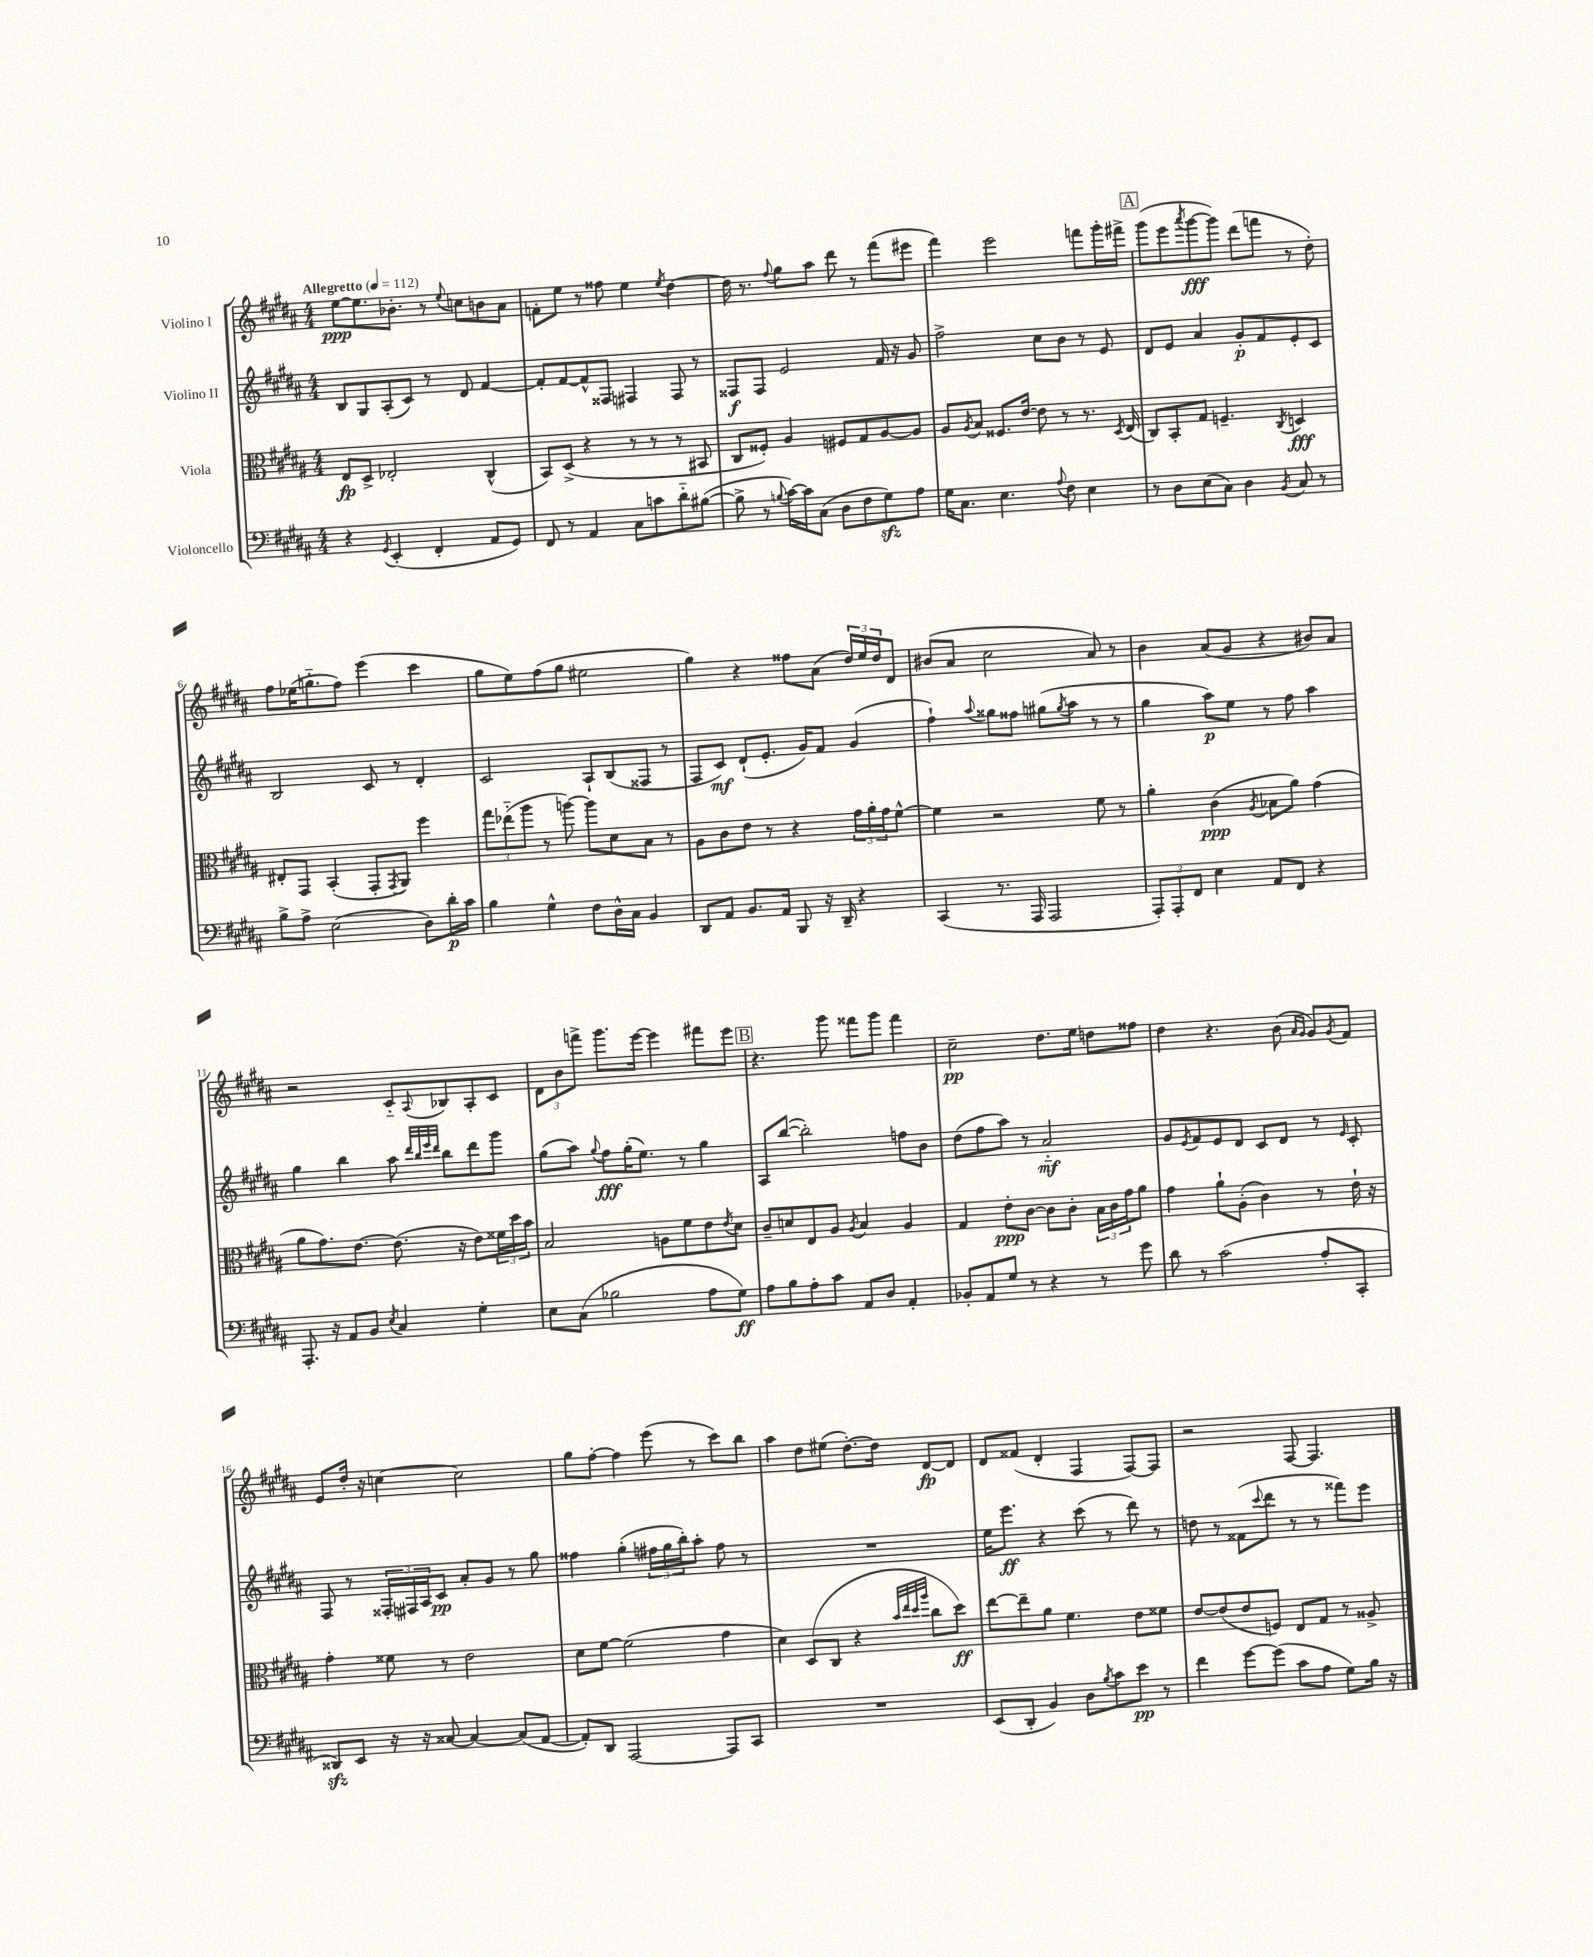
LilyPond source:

<<
\new StaffGroup <<
\new Staff = "s0" \with { instrumentName = "Violino I" } {
    \clef treble \key b \major \numericTimeSignature \time 4/4 \tempo "Allegretto" 4 = 112
    e''8~\ppp e''8. bes'8.-. r8 \appoggiatura { e''8 } c''8 b'8 ais'8 |
    f'8-. e''8 r8 fisis''8 e''4 \acciaccatura { e''8 } dis''4~ |
    dis''16 r8. \appoggiatura { fis''8 } gis''8 ais''8 dis'''8 r8 fis'''8( eis'''8 |
    fis'''4) e'''2 f'''8 gis'''16-. fis'''16-> |
    \mark \markup { \box "A" } gis'''8( e'''8 \acciaccatura { ais'''8 } gis'''8~\fff gis'''8) dis'''8( f'''8 r8 dis''8-.) |
    fis''8 ees''16( g''8.-_ fis''8) e'''4( cis'''4 |
    gis''8 e''8) fis''8( gis''8 eis''2 |
    gis''4) r4 fisis''8 ais'8( \tuplet 3/2 { dis''16) e''16 dis''16 } dis'8 |
    bis'8( ais'8 cis''2 ais'8) r8 |
    b'4 ais'8( gis'8 r4 bis'8) ais'8 |
    r2 cis'8-_ \appoggiatura { ais8 } bes8 ais8-. cis'8 |
    \tuplet 3/2 { dis'8 b'8 f'''8-> } gis'''8. e'''16~ e'''4 fis'''8 e'''8 |
    \mark \markup { \box "B" } r4. gis'''8 fisis'''8 gis'''8 fisis'''4 |
    cis''2--\pp dis''8. e''16 d''8 fisis''8 |
    dis''4 r4. b'8( \grace { ais'16 gis'16 } gis'8) \acciaccatura { gis'8 } fis'8 |
    e'8 dis''16-. r16 c''4~ c''2 |
    gis''8 fis''8~-. fis''4 e'''8( r8 cis'''8) b''8 |
    ais''4 dis''8 eis''8( dis''8.~-.) dis''16 dis'8~\fp dis'8 |
    dis'8 fisis'8( dis'4-. fis4 fis8~) fis8 |
    r2 fis8~ fis4. \bar "|." |
}
\new Staff = "s1" \with { instrumentName = "Violino II" } {
    \clef treble \key b \major \numericTimeSignature \time 4/4
    b8 gis8 ais8-.( cis'8) r8 dis'8 fis'4~ |
    fis'8-. fis'8~ fis'8-^ fisis8 fis4 fis8 r8 |
    fisis8\f fisis8 e'2 fis'16 r16 gis'8 |
    fis''2-> cis''8 b'8 r8 e'8 |
    \mark \markup { \box "A" } dis'8 e'8 ais'4 gis'8-.\p fis'8 e'8-. cis'8 |
    b2 cis'8 r8 dis'4-. |
    cis'2 ais8-! b8( fisis8 r8 |
    fis8 cis'8\mf) dis'8-!( e'8.-. gis'16) fis'8 gis'4( |
    fis''4-!) \appoggiatura { ais''8 } gisis''8 fisis''8 gis''8( \acciaccatura { gis''8 } ais''8 r8 r8 |
    gis''4 ais''8\p) e''8 r8 fis''8 ais''4 |
    gis''4 b''4 ais''8 \grace { dis'''32 b''32 e'''32 dis'''32 } b''8 dis'''8 gis'''8 |
    gis''8( ais''8) \appoggiatura { gis''8 } fis''8\fff gis''16-.( e''8.) r8 gis''4 |
    \mark \markup { \box "B" } ais8 b''8~( b''2-.) f''8 b'8 |
    dis''8( fis''8 ais''8) r8 ais'2-_\mf |
    gis'8 \acciaccatura { e'8 } fis'8 e'8 dis'8 cis'8 dis'8 r8 \grace { e'16 } cis'8-. |
    fis8 r8 \tuplet 3/2 { fisis16-. fis16 ais16 } cis'8\pp ais'8-. gis'8 r8 gis''8 |
    fisis''4 gis''4-.( \tuplet 3/2 { fis''16 gis''16 b''16-.) } ais''8-. fis''8 r8 |
    R1 |
    e''16 e'''8.\ff r4 cis'''8( r8 dis'''8) r8 |
    d''8 r8 fisis'8( \appoggiatura { cis'''8 } dis'''8 r8 r8 fisis'''8) e'''8 \bar "|." |
}
\new Staff = "s2" \with { instrumentName = "Viola" } {
    \clef alto \key b \major \numericTimeSignature \time 4/4
    e8\fp dis8-> ees2-. cis4-^( |
    b,8) dis8->( r4 r8 r8 r8 bis,8 |
    cis8 fisis8-.) ais4 fis8 gis8 ais8~ ais8 |
    ais8 \acciaccatura { ais8 } b8 fisis8. e'16~ e'8 r8 r8. \acciaccatura { dis8 } e16( |
    \mark \markup { \box "A" } cis8) b,8-. gis8 f4.-- \acciaccatura { cis8 } d4\fff |
    eis8-. gis,8 b,4-.( gis,8-. \acciaccatura { gis,8 } ais,8) fis''4 |
    \tuplet 3/2 { gis''8 ees''8-_( ais''8 } r8 a''8~) a''8 dis'8 b8 r8 |
    ais8 cis'8 e'8 r8 r4 \tuplet 3/2 { gis'16 ais'16-. gis'16 } fis'8~-^ |
    fis'4 r2 fis'8 r8 |
    ais'4-. cis'4\ppp( \acciaccatura { ais8 } bes8 ais'8) gis'4( |
    ais'8 gis'8.) e'8.~ e'8.( r16 e'8) \tuplet 3/2 { fisis'16 dis''16 b'16 } |
    b2 a8 fis'8 e'8 \acciaccatura { e'8 } dis'8 |
    \mark \markup { \box "B" } cis'8-- d'8 e8 ais8 \acciaccatura { ais8 } b4 ais4 |
    gis4 e'8-.\ppp cis'8~ cis'8 cis'8-. \tuplet 3/2 { b16 cis'16 gis'16 } ais'8 |
    gis'4 ais'8-! ais8-.( cis'4) r8 e'16-! r16 |
    gis'4-. fisis'8 r8 e'2 |
    dis'8 fis'8~ fis'2( gis'4 |
    dis'4) dis8( cis8 r4 \grace { b'32 e''32 dis''32 ais''32 } cis''8 dis''8\ff) |
    e''8~ e''8-- ais'8 fis'4. e'8 fisis'8 |
    e'8~ e'8( e'8 f8) e8 gis8 r8 aisis8-> \bar "|." |
}
\new Staff = "s3" \with { instrumentName = "Violoncello" } {
    \clef bass \key b \major \numericTimeSignature \time 4/4
    r4 \acciaccatura { gis,8 } e,4-.( fis,4-. ais,8 gis,8) |
    fis,8 r8 ais,4 cis8 c'8 dis'8-_ bis8~( |
    bis8-> r8 \appoggiatura { b8 } cis'16~) cis'16 cis8( dis8 fis8 gis8\sfz) ais8 |
    gis16 cis8. e4. \appoggiatura { ais8 } fis8 e4 |
    \mark \markup { \box "A" } r8 dis8 e8( cis8) dis4 \acciaccatura { b,8 } cis8 r8 |
    b8-> ais8-> e2( dis8) dis'16-.\p cis'16 |
    b4 gis4-^ fis8 dis16-^ cis16 b,4 |
    dis,8 ais,8 b,8. ais,16 b,,8 r16 dis,16-- r4 |
    cis,4( r8. ais,,16 ais,,2 |
    \tuplet 3/2 { ais,,8-.) ais,,8-. fis,8 } e4 ais,8 fis,8 r4 |
    ais,,8.-. r16 ais,8 b,8 \acciaccatura { e8 } cis4 gis4-. |
    e8 cis8( bes2 ais8 gis8\ff) |
    \mark \markup { \box "B" } ais8 b8 ais8-. cis'8 ais,8 dis8 ais,4-. |
    bes,8-. ais,8 gis8 r8 r4 r8 gis'8 |
    dis'8 r8 cis'2( ais8-. cis,8-. |
    disis,8\sfz) e,8 r16 r16 cisis8~ cisis4~ cisis8( ais,8~ |
    ais,8-.) dis,8 ais,,2~ ais,,8 cis,8 |
    R1 |
    e,8( dis,8-. b,4) dis8 \acciaccatura { b8 } cis'8 e'8\pp r8 |
    fis'4 gis'8~ gis'8( cis'8 ais8 gis8) b16 r16 \bar "|." |
}
>>
>>
